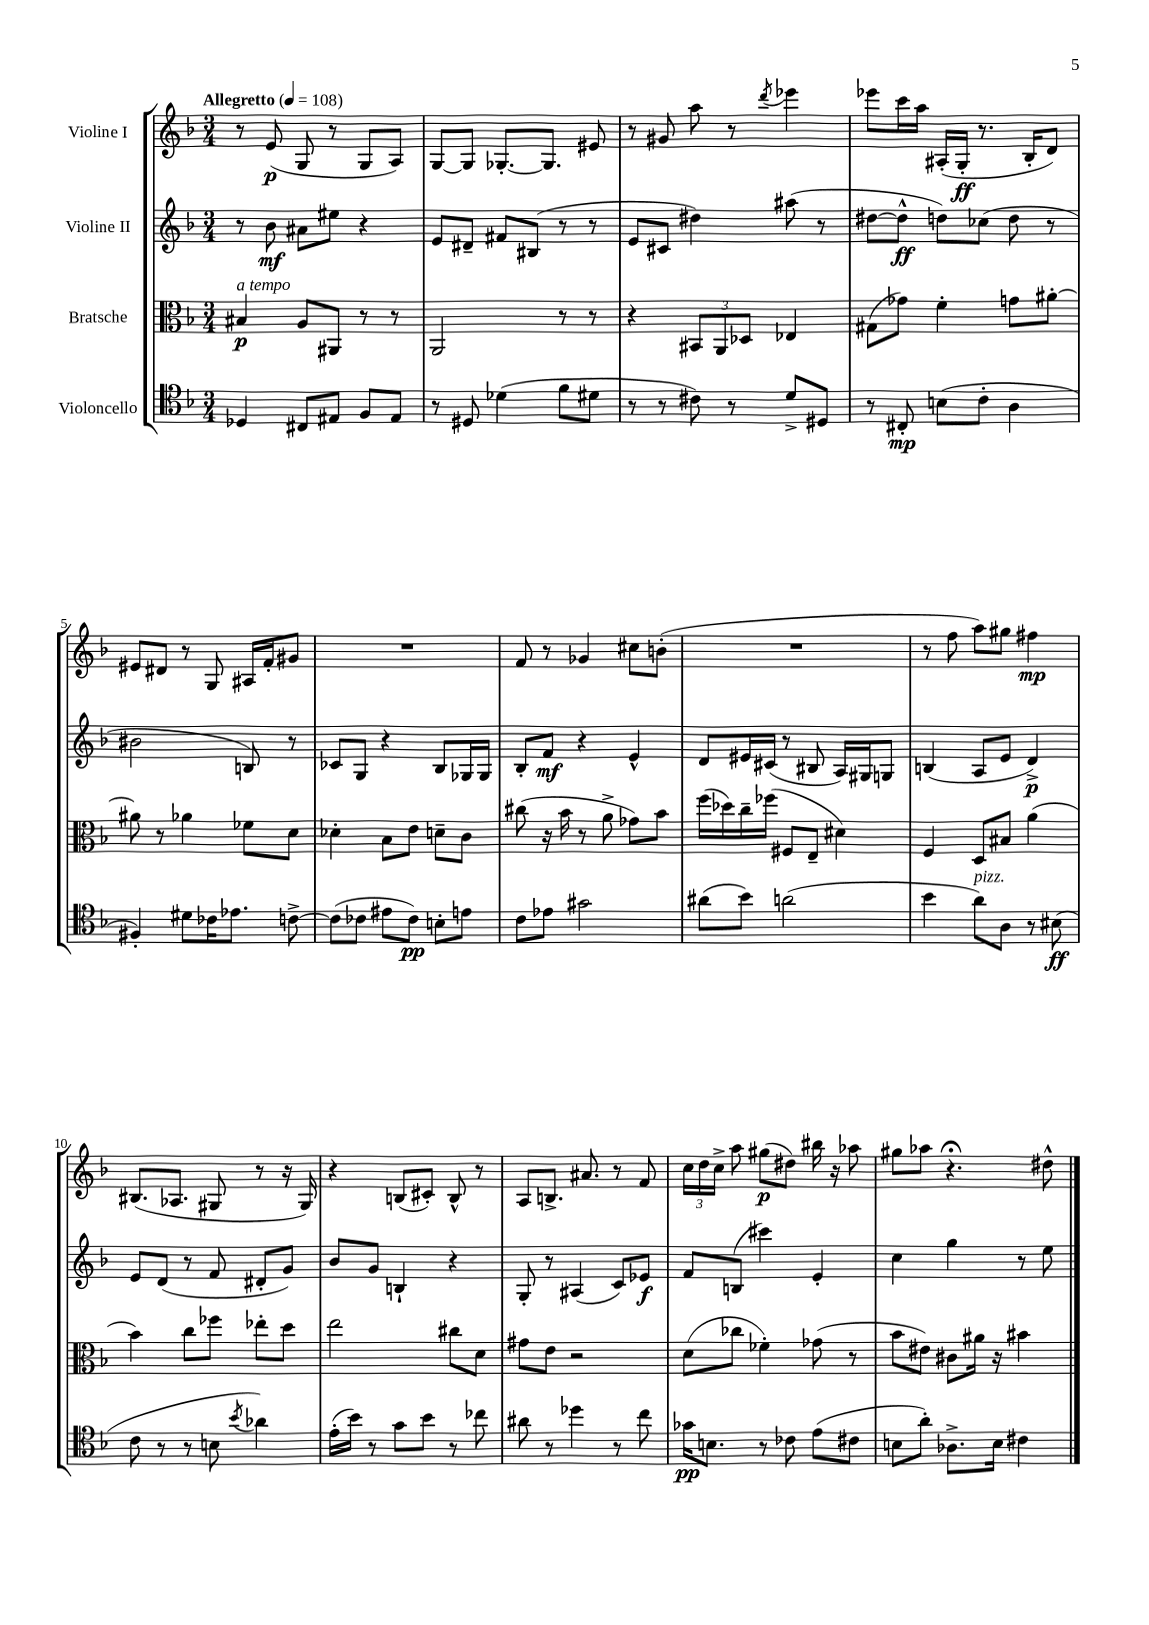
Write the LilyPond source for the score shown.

<<
\new StaffGroup <<
\new Staff = "s0" \with { instrumentName = "Violine I" } {
    \clef treble \key f \major \numericTimeSignature \time 3/4 \tempo "Allegretto" 4 = 108
    \autoBeamOff r8 e'8\p( g8 r8 g8[ a8]) |
    g8[~ g8] ges8.[~-. ges8.] eis'8 |
    r8 gis'8 a''8 r8 \acciaccatura { d'''8 } ees'''4 |
    ees'''8[ c'''16 a''16] ais16[-.( g16]-.\ff r8. bes16[-. d'8]) |
    eis'8[ dis'8] r8 g8 ais16[ f'16-. gis'8] |
    R2. |
    f'8 r8 ges'4 cis''8[ b'8]-.( |
    R2. |
    r8 f''8 a''8[) gis''8] fis''4\mp |
    bis8.[( aes8.] gis8 r8 r16 gis16) |
    r4 b8[( cis'8]-.) b8-^ r8 |
    a8[ b8.]-> ais'8. r8 f'8 |
    \tuplet 3/2 { c''16[ d''16 c''16]-> } a''8 gis''8[\p( dis''8]) bis''16 r16 aes''8 |
    gis''8[ aes''8] r4.\fermata dis''8-^ \bar "|." |
}
\new Staff = "s1" \with { instrumentName = "Violine II" } {
    \clef treble \key f \major \numericTimeSignature \time 3/4
    \autoBeamOff r8 bes'8\mf ais'8[ eis''8] r4 |
    e'8[ dis'8]-- fis'8[ bis8]( r8 r8 |
    e'8[ cis'8] dis''4) ais''8( r8 |
    dis''8[~ dis''8]-^\ff d''8[) ces''8]( d''8 r8 |
    bis'2 b8) r8 |
    ces'8[ g8] r4 bes8[ ges16 ges16] |
    bes8[-. f'8]\mf r4 e'4-^ |
    d'8[ eis'16 cis'16]( r8 bis8 a16[) gis16 g8] |
    b4( a8[ e'8] d'4->\p) |
    e'8[ d'8]( r8 f'8 dis'8[-. g'8]) |
    bes'8[ g'8] b4-! r4 |
    g8-. r8 ais4( c'8[) ees'8]\f |
    f'8[ b8]( cis'''4) e'4-. |
    c''4 g''4 r8 e''8 \bar "|." |
}
\new Staff = "s2" \with { instrumentName = "Bratsche" } {
    \clef alto \key f \major \numericTimeSignature \time 3/4
    \autoBeamOff bis4\p^\markup { \italic "a tempo" } a8[ ais,8] r8 r8 |
    a,2 r8 r8 |
    r4 \tuplet 3/2 { bis,8[ a,8 des8] } ees4 |
    gis8[( ges'8]) f'4-. g'8[ ais'8]~-. |
    ais'8 r8 aes'4 fes'8[ d'8] |
    des'4-. bes8[ e'8] d'8[-- c'8] |
    cis''8( r16 bes'16 r8 a'8-> ges'8[) bes'8] |
    f''16[( des''16) c''16-- fes''16]( fis8[ e8]-- dis'4) |
    f4 d8[ bis8] a'4( |
    bes'4) c''8[ fes''8] ees''8[-. d''8] |
    e''2 cis''8[ d'8] |
    gis'8[ e'8] r2 |
    d'8[( ces''8] fes'4-.) ges'8( r8 |
    bes'8[ eis'8]) cis'8[ ais'16] r16 bis'4 \bar "|." |
}
\new Staff = "s3" \with { instrumentName = "Violoncello" } {
    \clef tenor \key f \major \numericTimeSignature \time 3/4
    \autoBeamOff des4 cis8[ eis8] f8[ eis8] |
    r8 dis8 des'4( f'8[ dis'8] |
    r8 r8 cis'8) r8 d'8[-> dis8] |
    r8 cis8-.\mp b8[( c'8]-. a4 |
    fis4-.) dis'8[ ces'16 ees'8.] c'8~-> |
    c'8[( ces'8] eis'8[ ces'8]\pp) b8[-. e'8] |
    c'8[ ees'8] gis'2 |
    ais'8[( bes'8]) a'2( |
    bes'4 a'8[^\markup { \italic "pizz." }) a8] r8 bis8\ff( |
    c'8 r8 r8 b8 \acciaccatura { bes'8 } aes'4) |
    e'16[-.( bes'16]) r8 g'8[ bes'8] r8 ces''8 |
    ais'8 r8 des''4 r8 c''8 |
    ges'16[\pp b8.] r8 ces'8 e'8[( cis'8] |
    b8[ a'8]-.) aes8.[-> b16] cis'4 \bar "|." |
}
>>
>>
